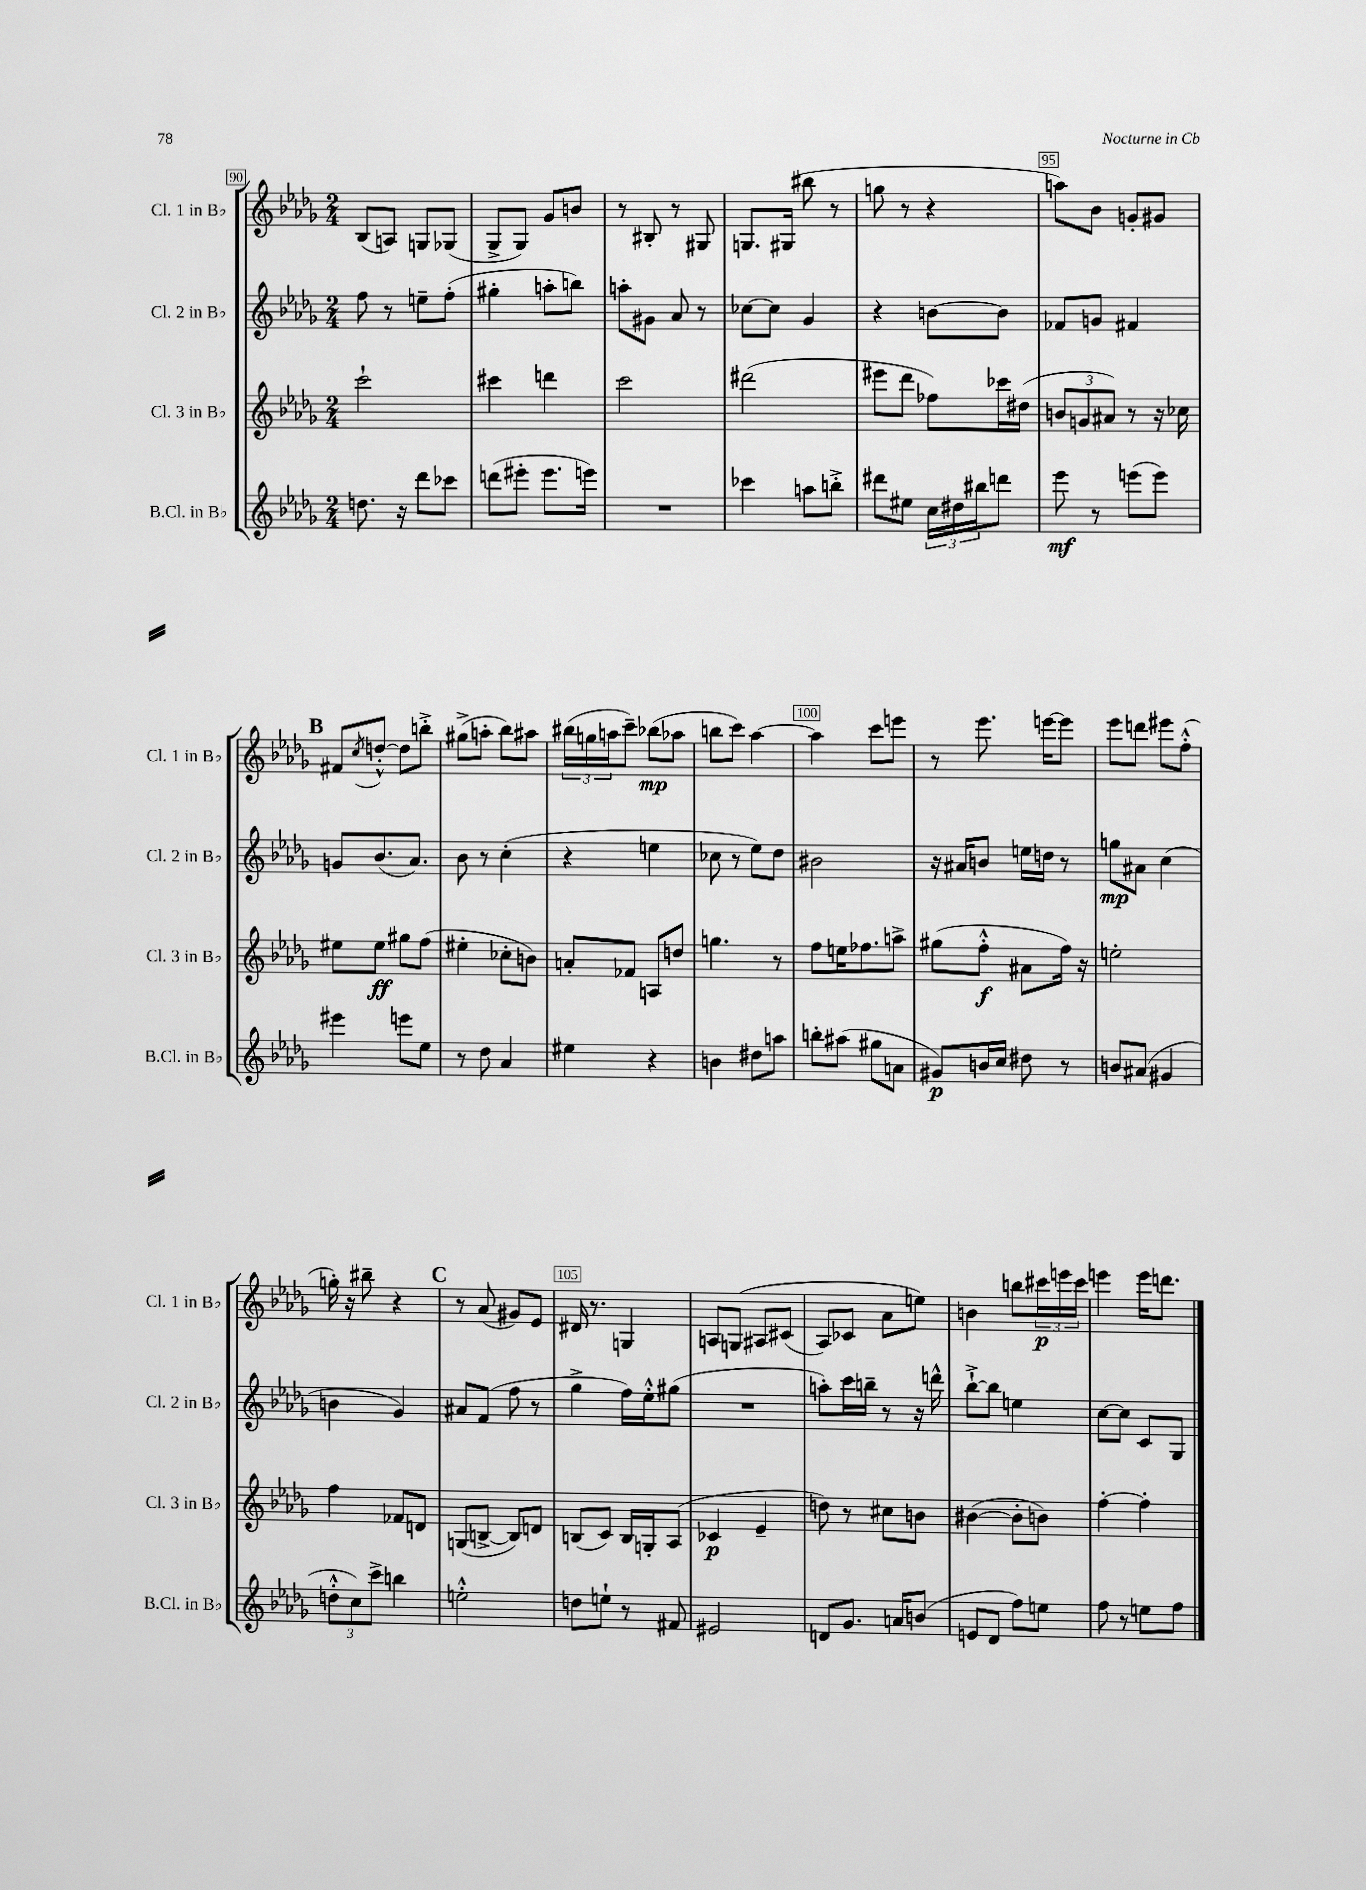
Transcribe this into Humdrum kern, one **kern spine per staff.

**kern	**kern	**kern	**kern
*staff4	*staff3	*staff2	*staff1
*clefG2	*clefG2	*clefG2	*clefG2
*k[b-e-a-d-g-]	*k[b-e-a-d-g-]	*k[b-e-a-d-g-]	*k[b-e-a-d-g-]
*M2/4	*M2/4	*M2/4	*M2/4
8.dd\	2ccc`\	8ff\	(8B-/L
.	.	8r	8A/J)
16r	.	.	.
8ddd-\L	.	8ee~\L	8G/L
8ccc-\J	.	(8ff'\J	(8G-/J
=	=	=	=
(8ddd\L	4ccc#\	4gg#'\	8G-^/L
8eee#'\J	.	.	8G-/J)
8.eee#\L	4ddd\	8aa'\L	8g-/L
.	.	8bb\J)	8b/J
16eee\Jk)	.	.	.
=	=	=	=
2r	2ccc\	8aa'\L	8r
.	.	8g#\J	8B#'/
.	.	8a-/	8r
.	.	8r	8G#/
=	=	=	=
4ccc-\	(2ddd#\	[8cc-\L	8.G/L
.	.	8cc-\]J	.
.	.	.	(16G#/Jk
8aa\L	.	4g-/	8bb#\
8bb'^\J	.	.	8r
=	=	=	=
8ddd#\L	8eee#\L	4r	8gg\
8ee#\J	8ddd-\J	.	8r
24cc\LL	8ff-\L)	[8b\L	4r
24dd#\	.	.	.
24bb#\J	.	.	.
8ddd\J	16ccc-\L	8b\]J	.
.	(16dd#\JJ	.	.
=	=	=	=
8eee-\	12b/L	8f-/L	8aa\L)
.	12g/	.	.
8r	.	8g/J	8b-\J
.	12a#/J)	.	.
(8eee\L	8r	4f#/	8g'/L
8eee\J)	16r	.	8g#/J
.	16cc-\	.	.
=	=	=	=
4eee#\	8ee#\L	8g/L	8f#/L
.	.	.	8qcc/
.	8ee#\J	(8.b-/	[8dd'^^/J
8eee\L	8gg#\L	.	8dd\]L
.	.	8.a-/J)	.
8ee-\J	(8ff\J	.	8bb'^\J
=	=	=	=
8r	4ee#'\	8b-\	(8gg#^\L
8dd-\	.	8r	8aa'\J
4a-/	8cc-'\L	(4cc'\	8bb-\L)
.	8b\J)	.	8aa#\J
=	=	=	=
4ee#\	8a'/L	4r	(24bb#\LL
.	.	.	24gg\
.	.	.	24aa\J
.	8f-/J	.	8ccc~\J)
4r	8A/L	4ee\	(8bb-\L
.	8dd/J	.	8aa-\J
=	=	=	=
4b\	4.gg\	8cc-\	8bb\L
.	.	8r	8ccc\J)
8dd#\L	.	8ee-\L)	[4aa-\
8aa\J	8r	8dd-\J	.
=	=	=	=
8bb'\L	8ff\L	2b#\	4aa-\]
(8aa#\J	16ee\K	.	.
.	8.ff-\	.	.
8gg#\L	.	.	8ccc\L
8a\J	8aa^\J	.	8eee\J
=	=	=	=
8g#/L)	(8gg#\L	16r	8r
.	.	16a#/LK	.
16b/L	8ff'^^\J	8b/J	8.eee-\
16cc/JJ	.	.	.
8dd#\	8a#\L	16ee\LL	.
.	.	16dd\JJ	[16eee\LK
8r	16ff\Jk)	8r	8eee\]J
.	16r	.	.
=	=	=	=
8b/L	2ee'\	8gg\L	8eee-\L
(8a#/J	.	8a#\J	8ddd\J
4g#/	.	(4cc\	8eee#\L
.	.	.	(8ff'^^\J
=	=	=	=
12dd'^^\L	4ff\	4b\	16gg'\)
.	.	.	16r
12cc\)	.	.	.
.	.	.	8bb#~\
12ccc^\J	.	.	.
4bb\	8f-/L	4g-/)	4r
.	8d/J	.	.
=	=	=	=
2ee'^^\	(8G/L	8a#/L	8r
.	[8B^/J	(8f/J	(8a-/
.	8B/]L)	8ff\	8g#/L)
.	8d/J	8r	8e-/J
=	=	=	=
8dd\L	(8B/L	4gg-^\	16d#/
.	.	.	8.r
8ee`\J	8c/J)	.	.
8r	16B/LL	16ff\LL)	4G/
.	16G'/J	16ee-'^^\J	.
8f#/	(8A-/J	(8gg#\J	.
=	=	=	=
2e#/	4c-/	2r	8A/L
.	.	.	&(8G/J
.	4e-~/	.	8A#/L
.	.	.	(8c#/J
=	=	=	=
8d/L	8dd\)	8aa'\L)	8A-/L)
8.g-/J	8r	16ccc\L	8c-/J
.	.	16bb~\JJ	.
.	8cc#\L	8r	8a-\L
16a/LK	.	.	.
(8b/J	8b\J	16r	8ee\J&)
.	.	16ddd^^\	.
=	=	=	=
8e/L	([4b#\	[8bb-`^\L	4b\
8d-/J	.	8bb-\]J	.
8ff\L)	8b#'\]L	4ee\	8bb\L
8ee\J	8b\J)	.	24ccc#\L
.	.	.	24eee\
.	.	.	24ccc#\JJ
=	=	=	=
8ff\	[4ff'\	[8cc\L	4eee\
8r	.	8cc\]J	.
8ee\L	4ff'\]	8c/L	16eee\LK
.	.	.	8.ddd\J
8ff\J	.	8G-/J	.
==	==	==	==
*-	*-	*-	*-
